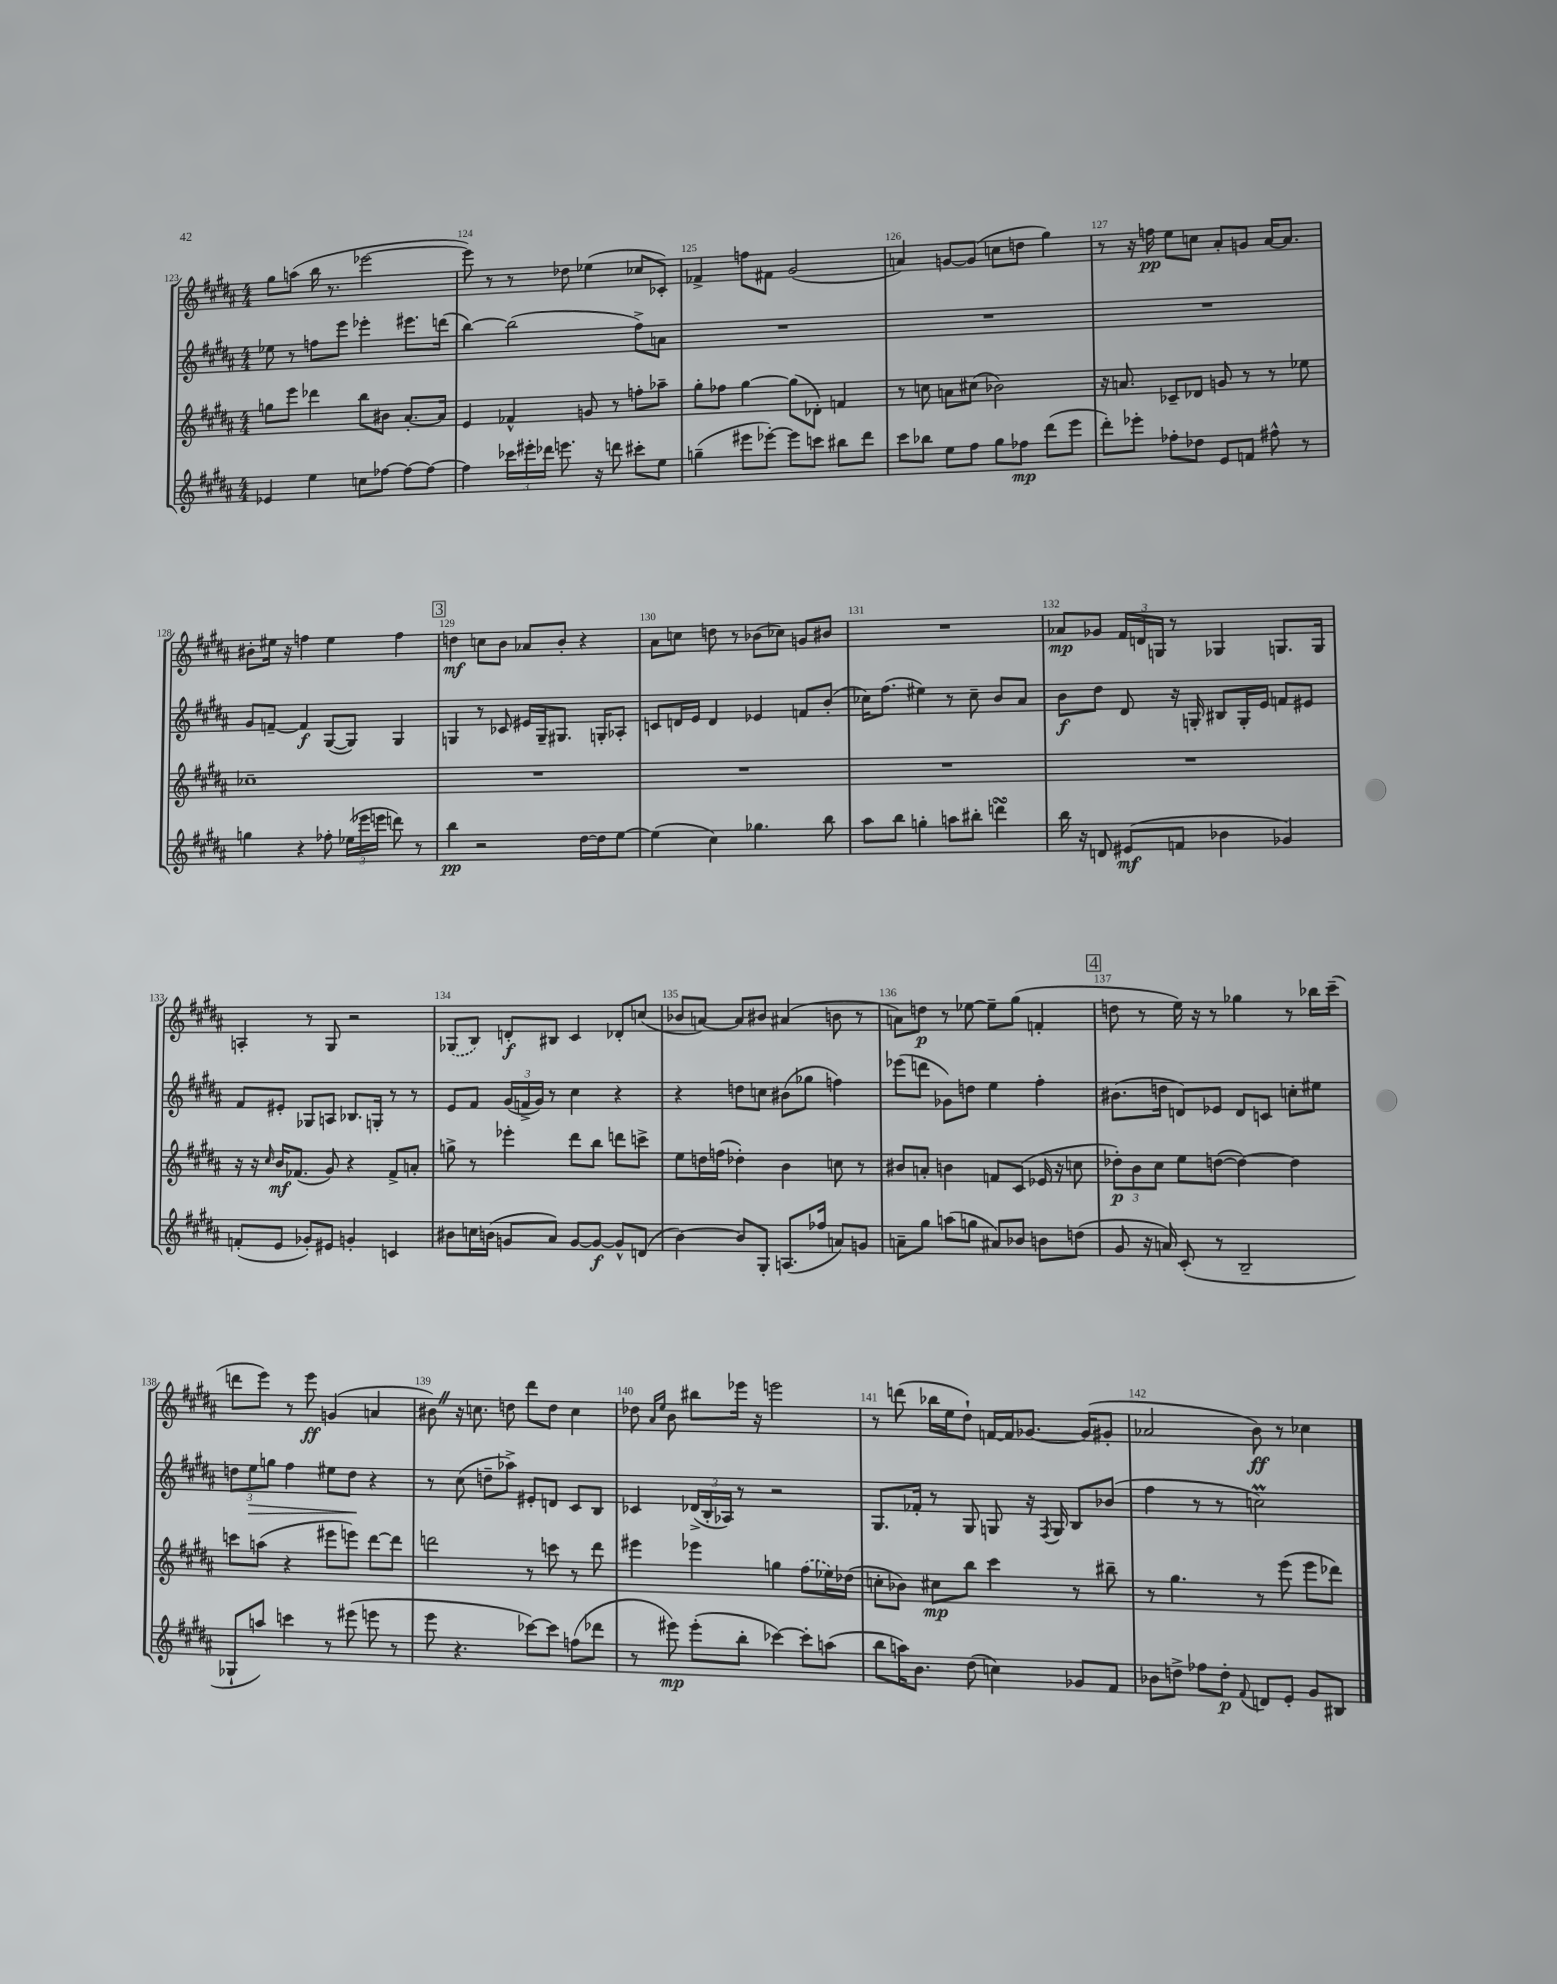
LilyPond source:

<<
\new StaffGroup <<
\new Staff = "s0" {
    \clef treble \key b \major \numericTimeSignature \time 4/4
    \autoBeamOff gis''8[ a''8]( b''16 r8. ees'''2~ |
    ees'''8) r8 r8 des''8 ees''4( ces''8[ ces'8]-.) |
    fes'4-> f''8[ fis'8] gis'2( |
    a'4) g'8[~ g'8]( c''8[ d''8] gis''4) |
    r8 r16 f''16\pp e''8[ c''8] ais'8[-. g'8] ais'16[~ ais'8.] |
    bis'8[-. eis''16] r16 f''4 eis''4 f''4 |
    \mark \markup { \box "3" } d''4\mf c''8[ b'8] aes'8[ b'8]-. r4 |
    ais'8[ c''8] d''8 r8 bes'8[( ces''8]) g'8[ bis'8] |
    R1 |
    aes'8[\mp ges'8] \tuplet 3/2 { fis'16[ d'16 g16] } r8 ges4 g8.[ g16] |
    a4-. r8 gis8 r2 |
    \once \slurDashed ges8[( b8]) d'8[-.\f bis8] cis'4 des'8[-. c''8]( |
    bes'8[ a'8]~) a'8[ bis'8] ais'4( b'8 r8 |
    a'8[) d''8]\p r8 ees''8~ ees''8[-- gis''8]( f'4-. |
    \mark \markup { \box "4" } d''8 r8 e''16) r16 r8 ges''4 r8 bes''16[ cis'''16]--( |
    d'''8[ e'''8]) r8 e'''8\ff g'4( a'4 |
    bis'8) \once \override BreathingSign.text = \markup { \musicglyph "scripts.caesura.straight" } \breathe r16 c''8. d''8 dis'''8[ d''8] c''4 |
    des''8 \grace { ais'16[ e''16] } b'8 bis''8[ ees'''16] r16 e'''2 |
    r8 d'''8( bes''16[ e''16 dis''8]-!) f'16[~ f'16 ges'8.]~ ges'16[( gis'8]-. |
    aes'2 b'8\ff) r8 ces''4 \bar "|." |
}
\new Staff = "s1" {
    \clef treble \key b \major \numericTimeSignature \time 4/4
    \autoBeamOff ees''8 r8 f''8[ e'''8] ees'''4-. eis'''8.[ d'''16]( |
    b''4~) b''2( fis''8[->) a'8] |
    R1 |
    R1 |
    R1 |
    gis'8[ f'8]~-- f'4\f gis8[~( gis8]) gis4 |
    \mark \markup { \box "3" } g4 r8 ces'8 eis'16[ g16-- gis8.] g16[-. aes8]-. |
    c'8[ d'16 e'16] d'4 ees'4 f'8[ b'8]-.( |
    ces''16[) fis''8.]( eis''4) r8 ces''8-- b'8[ ais'8] |
    b'8[\f dis''8] dis'8 r16 g16-. bis8[ g16-. e'16] f'8[ eis'8] |
    fis'8[ eis'8]-. ges8[ a8] bes8.[ g16]-. r8 r8 |
    e'8[ fis'8] \tuplet 3/2 { gis'16[( f'16-> gis'16]) } r8 cis''4 r4 |
    r4 d''8[ c''8] bis'8[( ges''8] f''4) |
    ees'''8[( d'''8] ges'8[) d''8] e''4 fis''4-. |
    \mark \markup { \box "4" } bis'8.[( d''16] d'8[) ees'8] d'8[ c'8] c''8[-. eis''8] |
    \tuplet 3/2 { d''8[ e''8\> g''8] } fis''4 eis''8[ d''8]\! r4 |
    r8 cis''8( d''8[-- aes''8]->) eis'8[-. d'8] cis'8[ b8] |
    ces'4 \tuplet 3/2 { des'16[->( b16-. aes16]) } r8 r2 |
    gis8.[ fes'16]-. r8 gis8 g8 r16 \acciaccatura { fis8 } g16 b8[ bes'8]( |
    fis''4 r8 r8 c''2\prall) \bar "|." |
}
\new Staff = "s2" {
    \clef treble \key b \major \numericTimeSignature \time 4/4
    \autoBeamOff g''8[ e'''8] des'''4 b''8[ bis'8] ais'8.[~-. ais'16] |
    e'4 fes'4-^ g'8 r8 f''8[-. aes''8]-- |
    gis''8[-. fes''8] gis''4~ gis''8[( des'8]-.) f'4 |
    r8 c''8 a'8[ cis''8]( bes'2) |
    r16 a'8. ces'8[-- des'8] g'8 r8 r8 ees''8 |
    ces''1-- |
    \mark \markup { \box "3" } R1 |
    R1 |
    R1 |
    R1 |
    r16 r16 \grace { cis''16 } b'16[\mf fes'8.]( gis'8) r4 fes'8[-> a'8]-. |
    g''8-> r8 ees'''4-. dis'''8[ b''8] d'''8[ c'''8]-> |
    e''8[ d''16 f''16]( des''4-.) b'4 c''8 r8 |
    bis'8[ a'8]-. b'4 f'8[ cis'8]( ees'16 r16 c''8 |
    \mark \markup { \box "4" } \tuplet 3/2 { des''8[-.\p) b'8 cis''8] } e''8[ d''8]~( d''4~) d''4 |
    c'''8[ a''8]( r4 eis'''8[ e'''8]) dis'''8[~ dis'''8] |
    d'''2 r8 c'''8 r8 d'''8 |
    eis'''4 ees'''4 g''4 \once \slurDashed fis''8[( ees''16) des''16]( |
    c''8[-. bes'8]) cis''8[\mp b''8] cis'''4 r8 bis''8-- |
    r8 gis''4. r8 e'''8( e'''8[ des'''8]) \bar "|." |
}
\new Staff = "s3" {
    \clef treble \key b \major \numericTimeSignature \time 4/4
    \autoBeamOff ees'4 e''4 c''8[ fes''8]~ fes''8[~ fes''8]~ |
    fes''4 \tuplet 3/2 { ces'''16[ eis'''16-. des'''16] } e'''8. r16 d'''8 cis'''8[-. e''8] |
    g''4--( eis'''8[ ees'''8]~-.) ees'''8[ c'''8] bis''8[ dis'''8] |
    cis'''8[ bes''8] e''8[ fis''8] gis''8[ fes''8]\mp dis'''8[( e'''8] |
    dis'''8[-.) ees'''8]-. fes''8[-. des''8] e'8[ f'8] fis''8-^ r8 |
    g''4 r4 fes''8-. \tuplet 3/2 { ees''16[( ees'''16 e'''16] } d'''8) r8 |
    \mark \markup { \box "3" } b''4\pp r2 dis''16[~ dis''16 e''8]~ |
    e''4( cis''4) ges''4. b''8 |
    ais''8[ b''8] g''4-. a''8[ bis''8]-. d'''4\turn |
    b''16 r16 d'8 eis'8[\mf( f'8] bes'4 ges'4) |
    f'8[-.( e'8] ges'8[-.) eis'8] g'4-. c'4 |
    bis'8[ c''16 b'16]( g'8[ ais'8]) g'8[~ g'8]~\f g'8[-^ d'8]( |
    b'4~) b'8[ gis8]-. a8.[( fes''16] a'8[) g'8] |
    a'8[-- gis''8] a''8[( g''8] ais'8[) bes'8] b'8[ d''8]( |
    \mark \markup { \box "4" } gis'8 r16 a'16) cis'8-.( r8 b2-- |
    ges8[-! a''8]) c'''4 r8 eis'''8( e'''8 r8 |
    e'''8 r4. ces'''8[~) ces'''8] f''8[( des'''8] |
    r8 eis'''8\mp) eis'''8[-.( b''8]-. ces'''4~) ces'''8[-. a''8]( |
    b''8[ a''16) b'8.] dis''8( c''4) ges'8[ fis'8] |
    bes'8[ d''8]-> fes''8[ d''8]-.\p \appoggiatura { fis'8 } d'8[ e'8]-. gis'8[ bis8] \bar "|." |
}
>>
>>
\layout { \context { \Score currentBarNumber = #123 \override BarNumber.break-visibility = ##(#f #t #t) barNumberVisibility = #all-bar-numbers-visible } }
